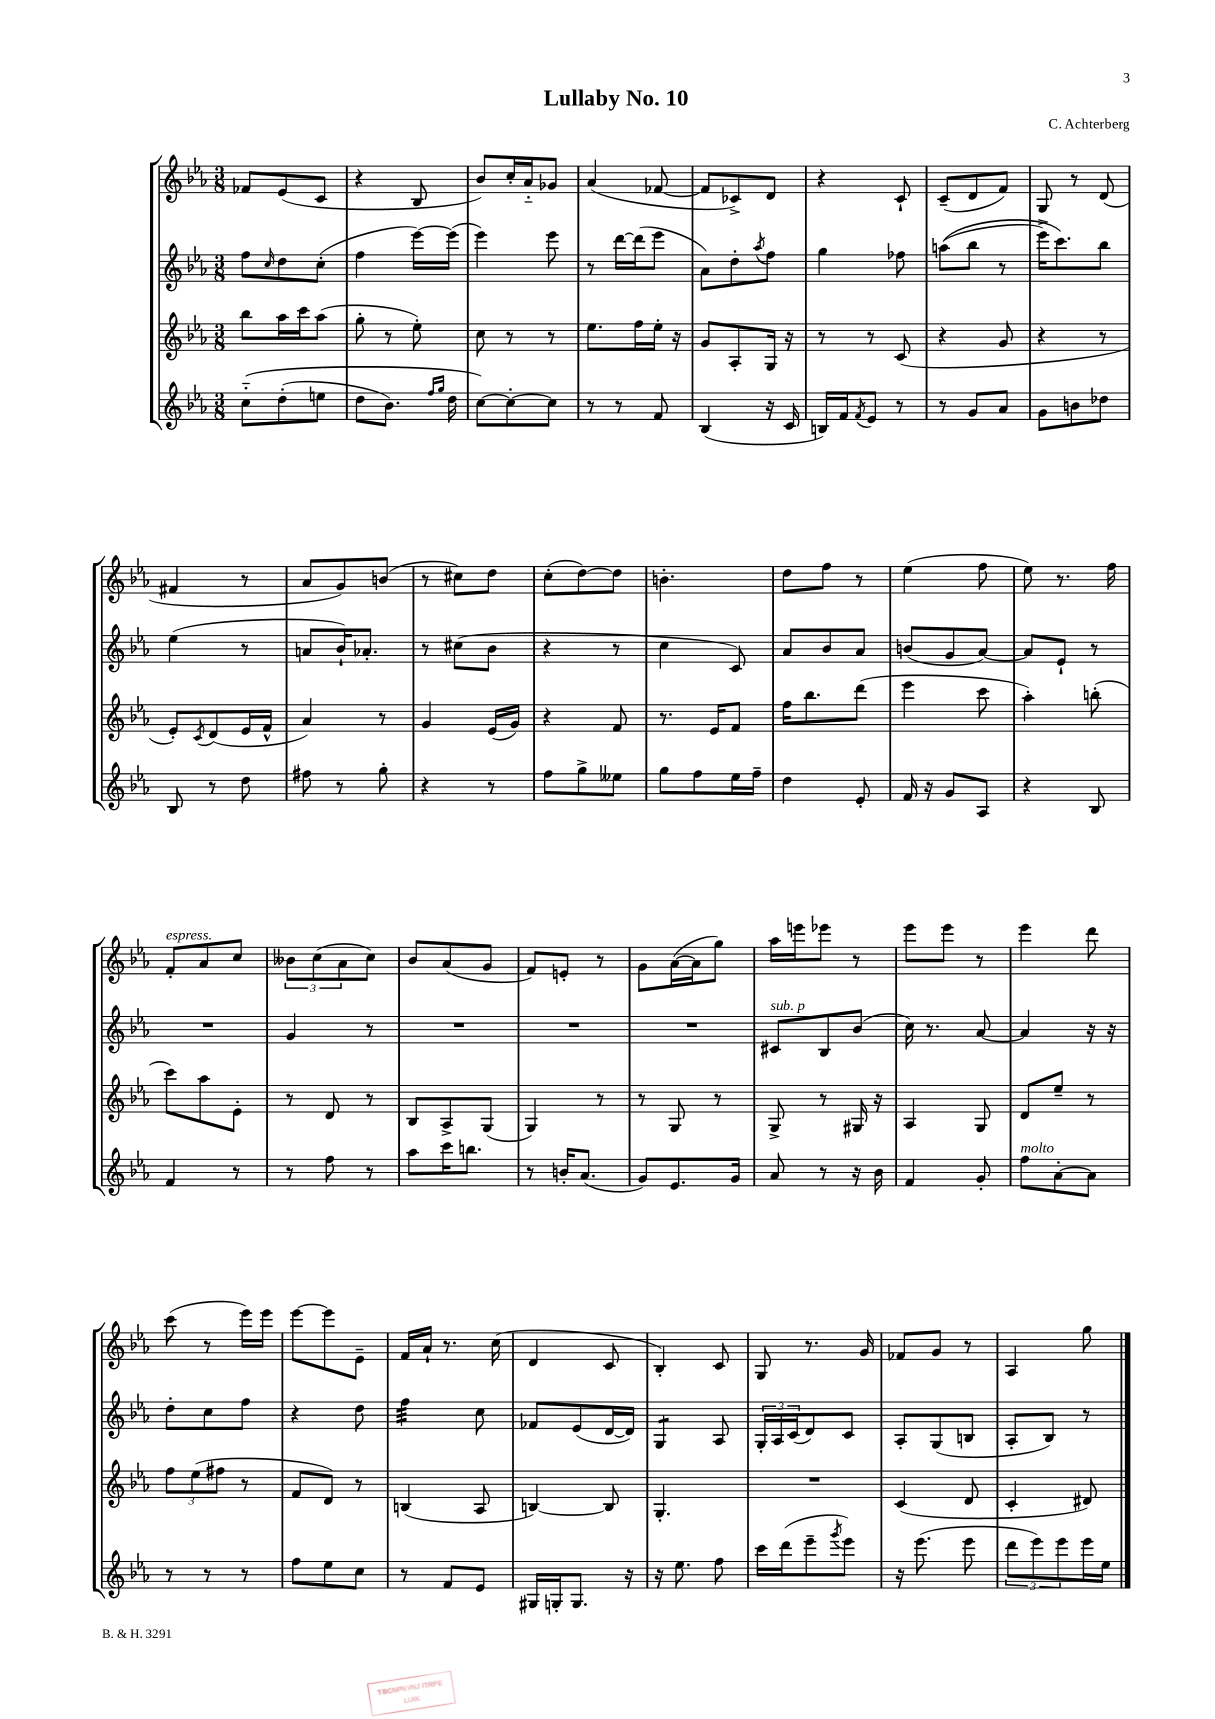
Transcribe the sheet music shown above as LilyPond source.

\header { title = "Lullaby No. 10" composer = "C. Achterberg" }
<<
\new StaffGroup <<
\new Staff = "s0" {
    \clef treble \key ees \major \numericTimeSignature \time 3/8
    fes'8 ees'8( c'8 |
    r4 bes8 |
    bes'8) c''16-. aes'16-_ ges'8 |
    aes'4( fes'8~ |
    fes'8 ces'8->) d'8 |
    r4 c'8-! |
    c'8--( d'8 f'8) |
    g8 r8 d'8( |
    fis'4 r8 |
    aes'8 g'8) b'8( |
    r8 cis''8) d''8 |
    c''8-.( d''8~) d''8 |
    b'4.-. |
    d''8 f''8 r8 |
    ees''4( f''8 |
    ees''8) r8. f''16 |
    f'8-.^\markup { \italic "espress." } aes'8 c''8 |
    \tuplet 3/2 { beses'8 c''8( aes'8 } c''8) |
    bes'8 aes'8( g'8 |
    f'8) e'8-. r8 |
    g'8 aes'16~( aes'16 g''8) |
    aes''16 e'''16 ees'''8 r8 |
    ees'''8 ees'''8 r8 |
    ees'''4 d'''8 |
    c'''8( r8 ees'''16) ees'''16 |
    ees'''8~ ees'''8 ees'8-- |
    f'16 aes'16-! r8. c''16( |
    d'4 c'8 |
    bes4-.) c'8 |
    g8 r8. g'16 |
    fes'8 g'8 r8 |
    aes4 g''8 \bar "|." |
}
\new Staff = "s1" {
    \clef treble \key ees \major \numericTimeSignature \time 3/8
    f''8 \grace { c''16 } d''8 c''8-.( |
    f''4 ees'''16~) ees'''16( |
    ees'''4) ees'''8 |
    r8 d'''16~ d'''16( ees'''8 |
    aes'8) d''8-. \acciaccatura { aes''8 } f''8 |
    g''4 fes''8 |
    a''8(\( bes''8 r8 |
    ees'''16->) c'''8.\) bes''8 |
    ees''4( r8 |
    a'8 bes'16-!) aes'8.-. |
    r8 cis''8( bes'8 |
    r4 r8 |
    c''4 c'8) |
    aes'8 bes'8 aes'8 |
    b'8( g'8 aes'8~) |
    aes'8 ees'8-! r8 |
    R4. |
    g'4 r8 |
    R4. |
    R4. |
    R4. |
    cis'8^\markup { \italic "sub. p" } bes8 bes'8( |
    c''16) r8. aes'8~ |
    aes'4 r16 r16 |
    d''8-. c''8 f''8 |
    r4 d''8 |
    f''4:32 c''8 |
    fes'8 ees'8( d'16~ d'16) |
    g4:8 aes8 |
    \tuplet 3/2 { g16-. aes16 c'16( } d'8) c'8 |
    aes8-. g8( b8 |
    aes8-. bes8) r8 \bar "|." |
}
\new Staff = "s2" {
    \clef treble \key ees \major \numericTimeSignature \time 3/8
    bes''8 aes''16 c'''16 aes''8( |
    g''8-. r8 ees''8-.) |
    c''8 r8 r8 |
    ees''8. f''16 ees''16-. r16 |
    g'8 aes8-. g16 r16 |
    r8 r8 c'8( |
    r4 g'8 |
    r4 r8 |
    ees'8-.) \acciaccatura { c'8 } d'8( ees'16 f'16-^ |
    aes'4) r8 |
    g'4 ees'16( g'16) |
    r4 f'8 |
    r8. ees'16 f'8 |
    f''16 bes''8. d'''8( |
    ees'''4 c'''8 |
    aes''4-.) b''8-.( |
    c'''8) aes''8 ees'8-. |
    r8 d'8 r8 |
    bes8 aes8-> g8( |
    g4) r8 |
    r8 g8 r8 |
    g8-> r8 gis16 r16 |
    aes4 g8 |
    d'8 ees''8-- r8 |
    \tuplet 3/2 { f''8 ees''8( fis''8 } r8 |
    f'8 d'8) r8 |
    b4( aes8 |
    b4~) b8 |
    g4.-. |
    R4. |
    c'4( d'8 |
    c'4-. dis'8) \bar "|." |
}
\new Staff = "s3" {
    \clef treble \key ees \major \numericTimeSignature \time 3/8
    c''8-_\( d''8-.( e''8 |
    d''8 bes'8.) \grace { f''16 g''16 } d''16 |
    c''8~\) c''8~-. c''8 |
    r8 r8 f'8 |
    bes4( r16 c'16 |
    b16) f'16 \acciaccatura { f'8 } ees'8 r8 |
    r8 g'8 aes'8 |
    g'8 b'8 des''8 |
    bes8 r8 d''8 |
    fis''8 r8 g''8-. |
    r4 r8 |
    f''8 g''8-> eeses''8 |
    g''8 f''8 ees''16 f''16-- |
    d''4 ees'8-. |
    f'16 r16 g'8 aes8 |
    r4 bes8 |
    f'4 r8 |
    r8 f''8 r8 |
    aes''8 c'''16 b''8. |
    r8 b'16-. aes'8.( |
    g'8) ees'8. g'16 |
    aes'8 r8 r16 bes'16 |
    f'4 g'8-. |
    f''8^\markup { \italic "molto" } aes'8~-. aes'8 |
    r8 r8 r8 |
    f''8 ees''8 c''8 |
    r8 f'8 ees'8 |
    gis16 g16-. g8. r16 |
    r16 ees''8. f''8 |
    c'''16 d'''16( ees'''8-- \acciaccatura { g'''8 } ees'''8) |
    r16 ees'''8.( ees'''8 |
    \tuplet 3/2 { d'''8 ees'''8) ees'''8 } ees'''16 ees''16 \bar "|." |
}
>>
>>
\layout { \context { \Score \remove "Bar_number_engraver" } }
